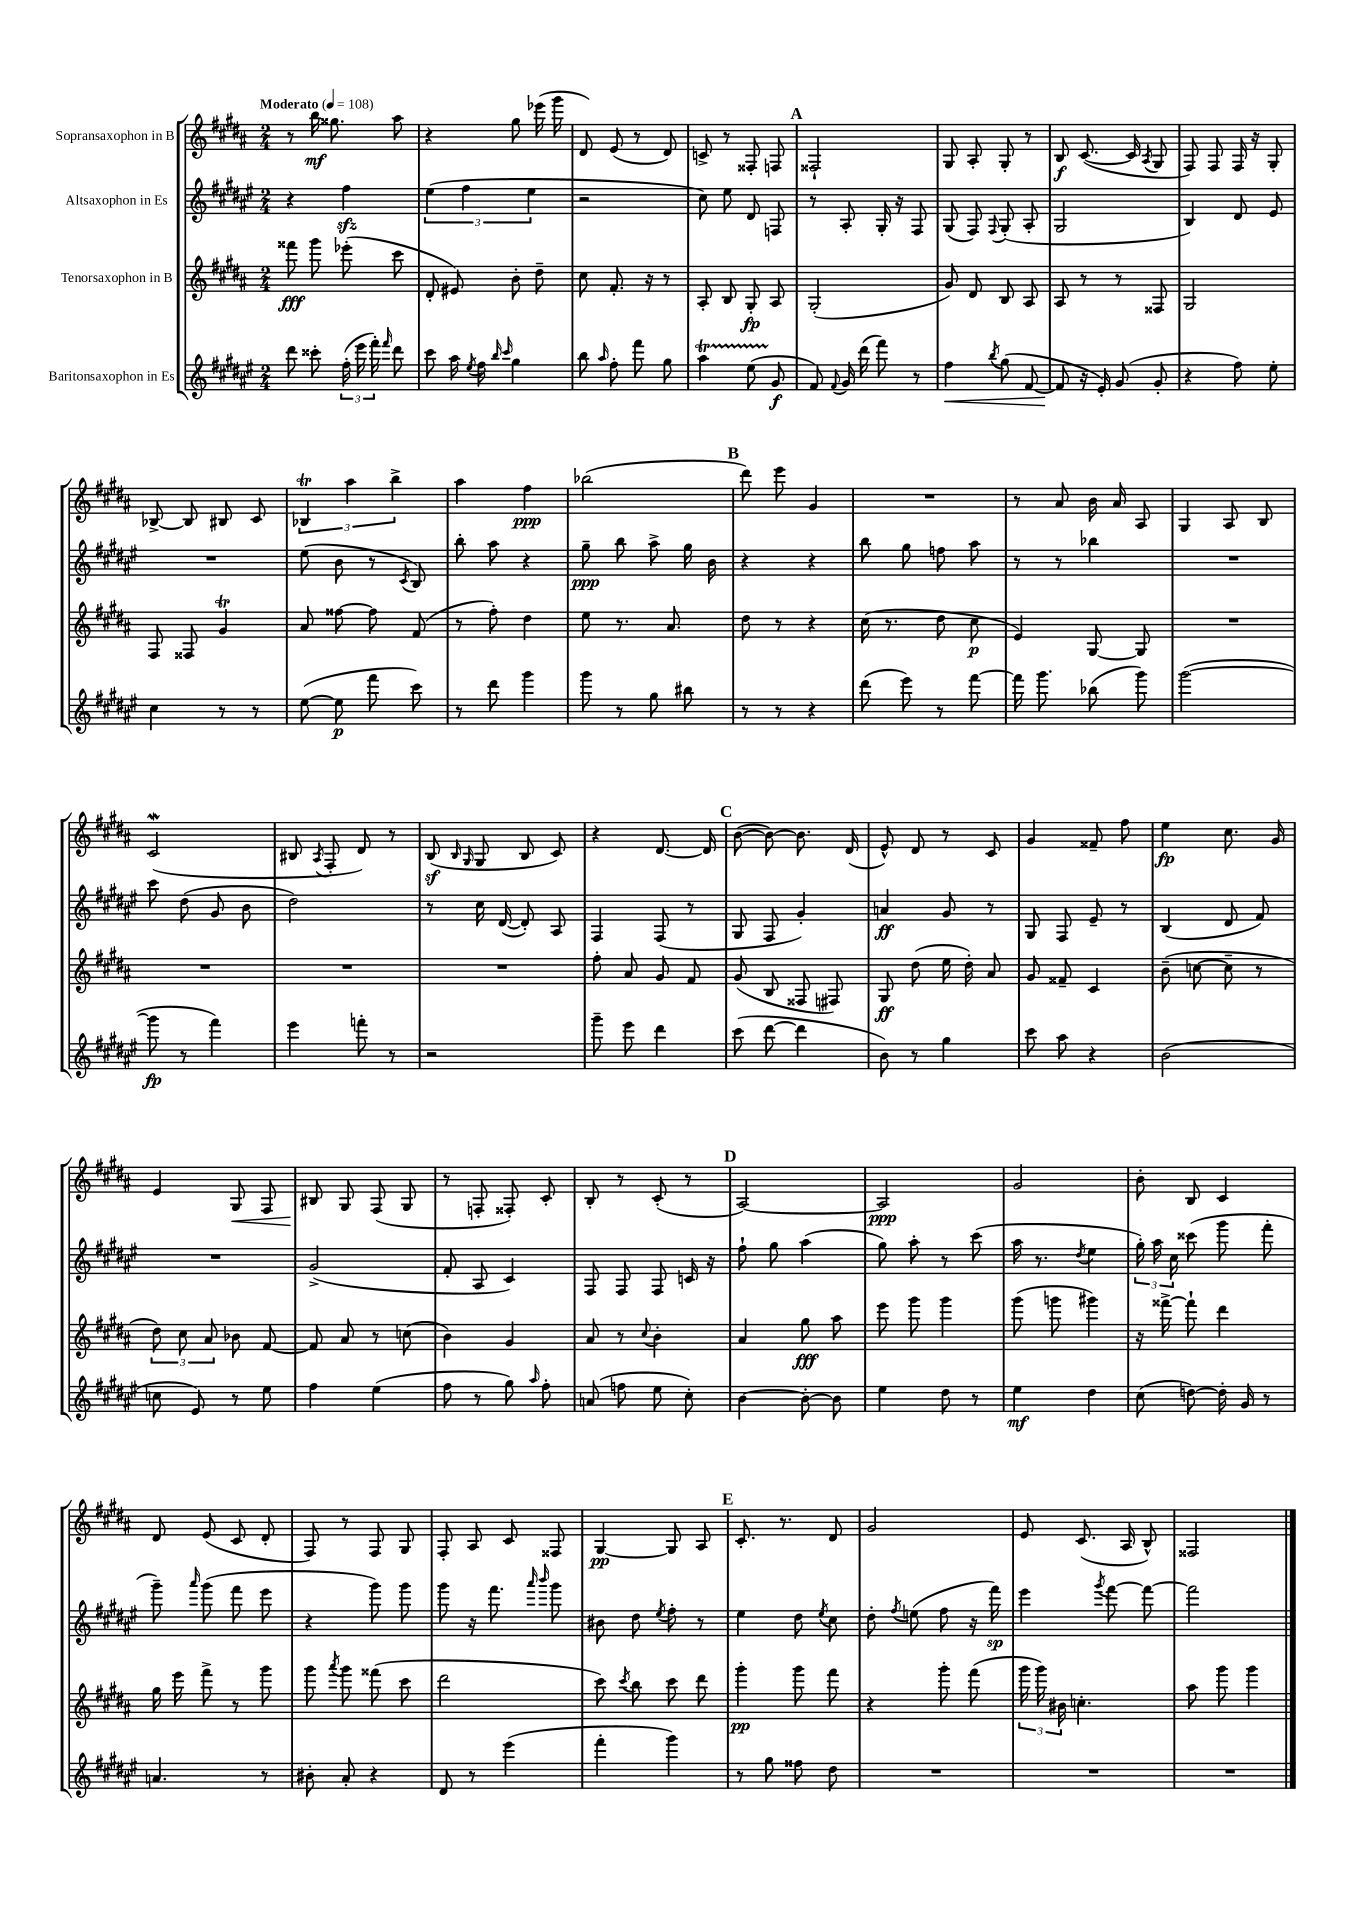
<<
\new StaffGroup <<
\new Staff = "s0" \with { instrumentName = "Sopransaxophon in B" } {
    \clef treble \key b \major \numericTimeSignature \time 2/4 \tempo "Moderato" 4 = 108
    \autoBeamOff r8 b''16\mf gisis''8. ais''8 |
    r4 gis''8 ees'''16( gis'''16 |
    dis'8) e'8( r8 dis'8) |
    c'8-> r8 fisis8-. f8 |
    \mark \markup { \bold "A" } fisis2-! |
    gis8 ais8-. gis8-. r8 |
    b8\f cis'8.~( cis'16 \acciaccatura { ais8 } gis8 |
    fis8) fis8 fis16 r16 gis8-. |
    bes8~-> bes8 bis8 cis'8 |
    \tuplet 3/2 { bes4\trill ais''4 b''4-> } |
    ais''4 fis''4\ppp |
    bes''2( |
    \mark \markup { \bold "B" } dis'''8) e'''8 gis'4 |
    R2 |
    r8 ais'8 b'16 ais'16 ais8 |
    gis4 ais8 b8 |
    cis'2\mordent( |
    bis8 \acciaccatura { ais8 } fis8-. dis'8) r8 |
    b8\sf( \grace { b16 gis16 } gis8 b8 cis'8) |
    r4 dis'8.~ dis'16 |
    \mark \markup { \bold "C" } b'8~( b'8~) b'8. dis'16( |
    e'8-^) dis'8 r8 cis'8 |
    gis'4 fisis'8-- fis''8 |
    e''4\fp cis''8. gis'16 |
    e'4 gis8\< fis8 |
    bis8\! gis8 fis8( gis8 |
    r8 f8-. fisis8-.) cis'8-. |
    b8-. r8 cis'8-.( r8 |
    \mark \markup { \bold "D" } ais2~) |
    ais2\ppp |
    gis'2 |
    b'8-. b8 cis'4 |
    dis'8 e'8( cis'8 dis'8-. |
    fis8) r8 fis8 gis8 |
    fis8-. ais8 cis'8 fisis8 |
    gis4~\pp gis8 ais8 |
    \mark \markup { \bold "E" } cis'8.-. r8. dis'8 |
    gis'2 |
    e'8 cis'8.( ais16 b8-^) |
    fisis2 \bar "|." |
}
\new Staff = "s1" \with { instrumentName = "Altsaxophon in Es" } {
    \clef treble \key fis \major \numericTimeSignature \time 2/4
    \autoBeamOff r4 fis''4\sfz |
    \tuplet 3/2 { eis''4( fis''4 eis''4 } |
    r2 |
    cis''8) eis''8 dis'8 f8 |
    \mark \markup { \bold "A" } r8 ais8-. gis16-. r16 fis8 |
    gis8( fis8) \appoggiatura { fis8 } gis8-.( ais8-. |
    gis2 |
    b4) dis'8 eis'8 |
    R2 |
    eis''8( b'8 r8 \acciaccatura { cis'8 } b8) |
    b''8-. ais''8 r4 |
    gis''8--\ppp b''8 ais''8-> gis''16 b'16 |
    \mark \markup { \bold "B" } r4 r4 |
    b''8 gis''8 f''8 ais''8 |
    r8 r8 bes''4 |
    R2 |
    cis'''8 dis''8( gis'8 b'8 |
    dis''2) |
    r8 cis''16 dis'16~( dis'8-.) ais8 |
    fis4 fis8( r8 |
    \mark \markup { \bold "C" } gis8 fis8 gis'4-.) |
    a'4\ff gis'8 r8 |
    gis8 fis8 eis'8-- r8 |
    b4( dis'8 fis'8) |
    R2 |
    gis'2->( |
    fis'8-. ais8 cis'4) |
    fis8 fis8 fis8 c'16 r16 |
    \mark \markup { \bold "D" } fis''8-! gis''8 ais''4( |
    gis''8) ais''8-. r8 cis'''8( |
    ais''16 r8. \acciaccatura { dis''8 } eis''4 |
    \tuplet 3/2 { gis''16-.) ais''16 cis''16 } cisis'''8( gis'''8 fis'''8-. |
    gis'''8--) \grace { ais'''16 } gis'''8( fis'''8 eis'''8 |
    r4 gis'''8) gis'''8 |
    gis'''8 r16 fis'''8. \grace { ais'''16 b'''16 } gis'''8 |
    bis'8 dis''8 \acciaccatura { eis''8 } fis''8-. r8 |
    \mark \markup { \bold "E" } eis''4 dis''8 \acciaccatura { eis''8 } cis''8 |
    dis''8-. \acciaccatura { fis''8 } e''8( fis''8 r16 fis'''16\sp) |
    eis'''4 \acciaccatura { gis'''8 } fis'''8~ fis'''8~ |
    fis'''2 \bar "|." |
}
\new Staff = "s2" \with { instrumentName = "Tenorsaxophon in B" } {
    \clef treble \key b \major \numericTimeSignature \time 2/4
    \autoBeamOff fisis'''8\fff gis'''8 ees'''8-.( cis'''8 |
    dis'8-. eis'8) b'8-. dis''8-- |
    cis''8 fis'8.-. r16 r8 |
    ais8-. b8 gis8-.\fp ais8 |
    \mark \markup { \bold "A" } gis2-.( |
    gis'8) dis'8 b8 ais8 |
    ais8 r8 r8 fisis8 |
    gis2 |
    fis8 fisis8 gis'4\trill |
    ais'8 fisis''8~ fisis''8 fis'8( |
    r8 fis''8-.) dis''4 |
    e''8 r8. ais'8. |
    \mark \markup { \bold "B" } dis''8 r8 r4 |
    cis''16( r8. dis''8 cis''8\p |
    e'4) gis8~ gis8 |
    R2 |
    R2 |
    R2 |
    R2 |
    fis''8-. ais'8 gis'8 fis'8 |
    \mark \markup { \bold "C" } gis'8( b8 fisis8 fis8) |
    gis8\ff dis''8( e''16 dis''16-.) ais'8 |
    gis'8 fisis'8-- cis'4 |
    b'8--( c''8~ c''8-- r8 |
    \tuplet 3/2 { dis''8) cis''8 ais'8 } bes'8 fis'8~ |
    fis'8 ais'8 r8 c''8( |
    b'4) gis'4 |
    ais'8 r8 \appoggiatura { cis''8 } b'4-. |
    \mark \markup { \bold "D" } ais'4 gis''8\fff ais''8 |
    e'''8 gis'''8 gis'''4 |
    gis'''8( g'''8 gis'''4) |
    r16 fisis'''16~-> fisis'''8-! dis'''4 |
    gis''16 e'''16 fis'''8-> r8 gis'''8 |
    gis'''8 \acciaccatura { ais'''8 } gis'''8 fisis'''8( cis'''8 |
    dis'''2 |
    cis'''8) \acciaccatura { cis'''8 } b''8 cis'''8 dis'''8 |
    \mark \markup { \bold "E" } gis'''4-.\pp gis'''8 fis'''8 |
    r4 gis'''8-. fis'''8( |
    \tuplet 3/2 { gis'''16 gis'''16) bis'16 } c''4.-. |
    ais''8 gis'''8 gis'''4 \bar "|." |
}
\new Staff = "s3" \with { instrumentName = "Baritonsaxophon in Es" } {
    \clef treble \key fis \major \numericTimeSignature \time 2/4
    \autoBeamOff dis'''8 cisis'''8-. \tuplet 3/2 { fis''16-.( eis'''16 fis'''16-.) } \grace { fis'''16 } dis'''8 |
    cis'''8 ais''16 \acciaccatura { eis''8 } fis''16 \grace { b''16 cis'''16 } gis''4 |
    b''8 \grace { ais''16 } fis''8-. fis'''8 gis''8 |
    ais''4\startTrillSpan eis''8( gis'8\stopTrillSpan\f |
    \mark \markup { \bold "A" } fis'8) \appoggiatura { fis'8 } gis'16 dis'''16( fis'''8) r8 |
    fis''4\< \acciaccatura { b''8 } gis''8( fis'8~ |
    fis'8\! r16 eis'16-.) gis'8( gis'8-. |
    r4 fis''8) eis''8-. |
    cis''4 r8 r8 |
    eis''8~( eis''8\p fis'''8 cis'''8) |
    r8 dis'''8 gis'''4 |
    gis'''8 r8 gis''8 bis''8 |
    \mark \markup { \bold "B" } r8 r8 r4 |
    dis'''8( eis'''8) r8 fis'''8~ |
    fis'''16 gis'''8. bes''8( gis'''8) |
    gis'''2~( |
    gis'''8\fp r8 fis'''4) |
    eis'''4 f'''8-. r8 |
    r2 |
    gis'''8-- eis'''8 dis'''4 |
    \mark \markup { \bold "C" } cis'''8( dis'''8~ dis'''4 |
    b'8) r8 gis''4 |
    cis'''8 ais''8 r4 |
    b'2( |
    c''8 eis'8) r8 eis''8 |
    fis''4 eis''4( |
    fis''8 r8 gis''8) \grace { ais''16 } fis''8-. |
    a'8( f''8 eis''8 cis''8-.) |
    \mark \markup { \bold "D" } b'4~ b'8~-. b'8 |
    eis''4 dis''8 r8 |
    eis''4\mf dis''4 |
    cis''8( d''8~) d''16-. gis'16 r8 |
    a'4. r8 |
    bis'8-. ais'8-. r4 |
    dis'8 r8 eis'''4( |
    fis'''4-. gis'''4) |
    \mark \markup { \bold "E" } r8 gis''8 fisis''8 dis''8 |
    R2 |
    R2 |
    R2 \bar "|." |
}
>>
>>
\layout { \context { \Score \remove "Bar_number_engraver" } }
